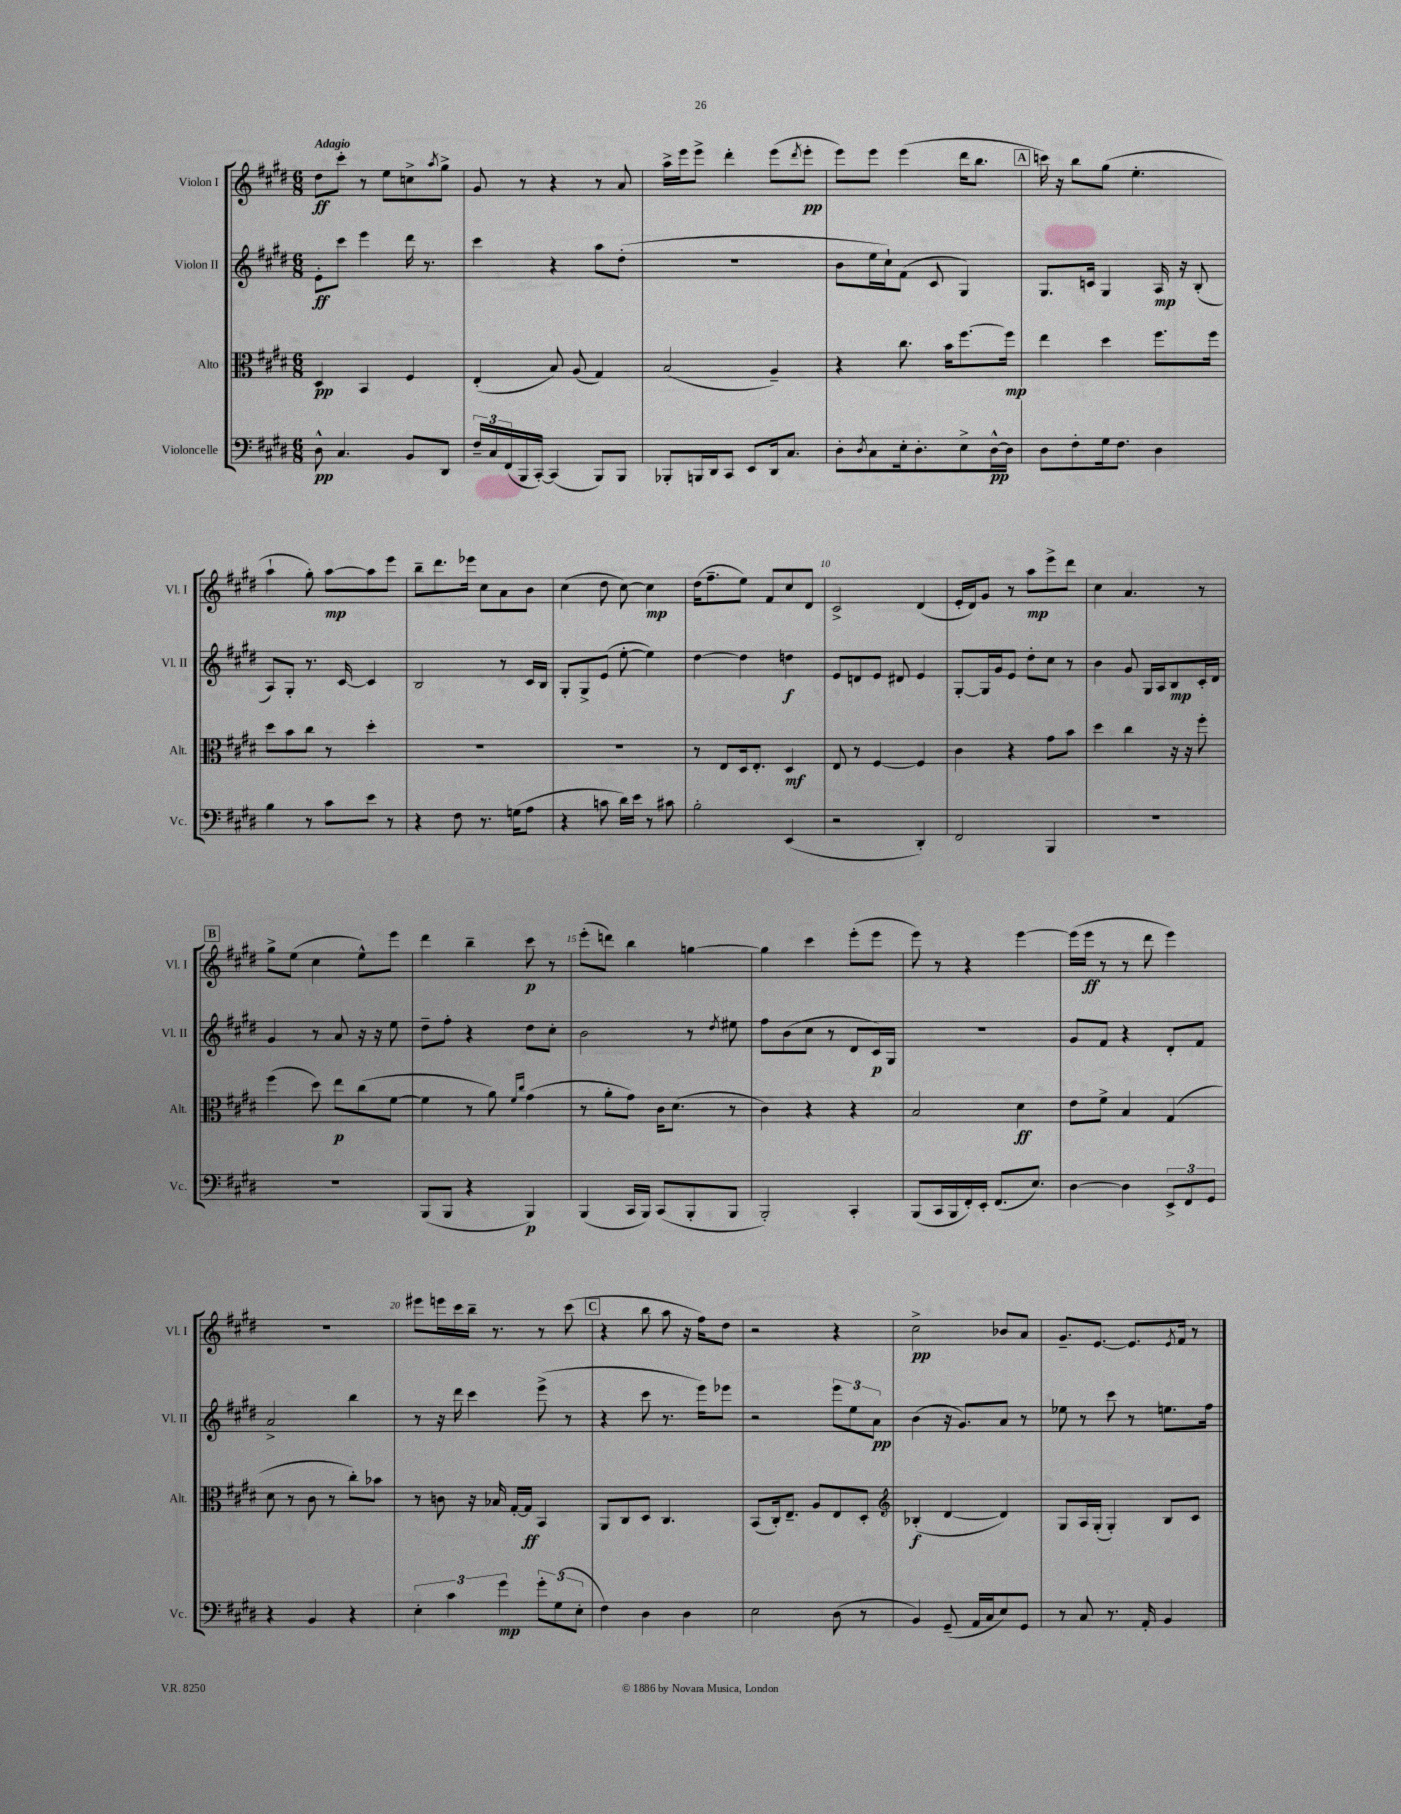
<<
\new StaffGroup <<
\new Staff = "s0" \with { instrumentName = "Violon I" shortInstrumentName = "Vl. I" } {
    \clef treble \key e \major \numericTimeSignature \time 6/8 \tempo "Adagio"
    dis''8\ff cis'''8-. r8 e''8 c''8-> \acciaccatura { a''8 } gis''8-> |
    gis'8 r8 r4 r8 a'8 |
    a''16-> e'''16 e'''8-> dis'''4-. e'''8( \acciaccatura { dis'''8 } e'''8-.\pp |
    e'''8) e'''8 e'''4( dis'''16 b''8. |
    \mark \markup { \box "A" } c'''16) r16 b''8 gis''8( e''4.-. |
    a''4-! gis''8-.) a''8~\mp a''8 e'''8 |
    b''8-- dis'''8. ees'''16 cis''8 a'8 b'8 |
    cis''4( dis''8 cis''8~) cis''4\mp |
    dis''16( fis''8.-- e''8) fis'8 cis''8 dis'8 |
    cis'2-> dis'4( |
    e'16-. dis'16) gis'8 r8 a''8\mp e'''8-> dis'''8 |
    cis''4 a'4. r8 |
    \mark \markup { \box "B" } gis''8-> e''8( cis''4 e''8-^) e'''8 |
    dis'''4 b''4-- cis'''8\p r8 |
    e'''8-.( d'''8) b''4 g''4~ |
    g''4 cis'''4 e'''8-.( e'''8 |
    e'''8) r8 r4 e'''4~ |
    e'''16( e'''16\ff r8 r8 dis'''8 e'''4) |
    R2. |
    eis'''8 e'''16 cis'''16 b''16-- r8. r8 cis'''8( |
    \mark \markup { \box "C" } r4 b''8 a''8 r16 fis''16) dis''8 |
    r2 r4 |
    cis''2->\pp bes'8 a'8 |
    gis'8.-- e'8.~ e'8. \acciaccatura { e'8 } fis'16 r8 \bar "|." |
}
\new Staff = "s1" \with { instrumentName = "Violon II" shortInstrumentName = "Vl. II" } {
    \clef treble \key e \major \numericTimeSignature \time 6/8
    e'8-.\ff cis'''8 e'''4 dis'''16 r8. |
    cis'''4 r4 a''8 dis''8-.( |
    R2. |
    b'8 e''16 cis''16-!) fis'8( cis'8 gis4) |
    \mark \markup { \box "A" } gis8. c'16 gis4 a16\mp r16 b8-.( |
    a8) gis8-. r8. cis'16~ cis'4 |
    b2 r8 cis'16 b16 |
    gis8-. gis8-> e'8( e''8~-. e''4) |
    dis''4~ dis''4 d''4\f |
    e'8 d'8 e'8 dis'8 e'4 |
    gis8~-. gis16 gis'16 e'8 dis''8-. cis''8 r8 |
    b'4 gis'8 gis16 a16 b8\mp cis'16-. dis'16 |
    \mark \markup { \box "B" } gis'4 r8 a'8 r16 r16 e''8 |
    dis''8-- fis''8-. r4 dis''8 cis''8-. |
    b'2 r8 \acciaccatura { dis''8 } eis''8 |
    fis''8 b'8( cis''8 r8 dis'8 cis'16\p) gis16 |
    R2. |
    gis'8 fis'8 r4 dis'8-. fis'8 |
    a'2-> b''4 |
    r8 r16 dis'''16 cis'''4 e'''8->( r8 |
    \mark \markup { \box "C" } r4 cis'''8 r8. e'''16) ees'''8 |
    r2 \tuplet 3/2 { e'''8 e''8 a'8\pp } |
    b'4( r16 gis'8.) a'8 r8 |
    ees''8 r8 cis'''8 r8 e''8. fis''16 \bar "|." |
}
\new Staff = "s2" \with { instrumentName = "Alto" shortInstrumentName = "Alt." } {
    \clef alto \key e \major \numericTimeSignature \time 6/8
    dis4\pp b,4 fis4 |
    e4-.( b8) a8( gis4) |
    b2( a4--) |
    r4 cis''8. b'16 fis''8.~ fis''16\mp |
    \mark \markup { \box "A" } e''4 dis''4 fis''8. fis''16 |
    dis''8 b'8 cis''8 r8 dis''4-. |
    R2. |
    R2. |
    r8 e8 dis16 e8.-. dis4\mf |
    e8 r8 fis4~ fis4 |
    cis'4 r4 gis'8 b'8 |
    dis''4 cis''4 r16 r16 fis''8-. |
    \mark \markup { \box "B" } fis''4( dis''8) e''8\p cis''8( fis'8~ |
    fis'4 r8 a'8) \grace { fis'16 cis''16 } gis'4( |
    r8 a'8-. gis'8) cis'16 dis'8.( r8 |
    cis'4) r4 r4 |
    b2 dis'4\ff |
    e'8 fis'8-> b4 gis4( |
    dis'8 r8 cis'8 r8 cis''8-.) bes'8 |
    r8 c'8 r16 bes16 gis16~-. gis16\ff b,4 |
    \mark \markup { \box "C" } a,8 cis8 dis8 cis4. |
    b,8( cis16-.) e8.-- a8 e8 dis8-. |
    \clef treble bes4-.\f( dis'4~ dis'4) |
    gis8 a16 gis16-.( gis4-.) b8 cis'8 \bar "|." |
}
\new Staff = "s3" \with { instrumentName = "Violoncelle" shortInstrumentName = "Vc." } {
    \clef bass \key e \major \numericTimeSignature \time 6/8
    dis8-^\pp cis4. b,8 dis,8 |
    \tuplet 3/2 { fis16-- cis16 fis,16( } b,,16 cis,16~-.) cis,4( b,,8) b,,8 |
    bes,,8-. b,,16 dis,16 cis,8 e,8 dis,16 cis8. |
    dis8-. \acciaccatura { dis8 } cis8 e16-. dis8.-. e8-> dis16~-^\pp dis16 |
    \mark \markup { \box "A" } dis8 fis8-. gis16 fis8. dis4 |
    b4 r8 cis'8 e'8 r8 |
    r4 fis8 r8. g16( a8 |
    r4 c'8 dis'16) e'16 r8 cis'8 |
    b2-. e,4( |
    r2 dis,4-.) |
    fis,2 b,,4 |
    r2. |
    \mark \markup { \box "B" } R2. |
    b,,8( b,,8 r4 b,,4\p) |
    b,,4( cis,16 b,,16) cis,8( b,,8-. b,,8 |
    b,,2-.) cis,4-. |
    b,,8( cis,16 b,,16 fis,16-.) e,16-. fis,8.( e8.) |
    dis4~ dis4 \tuplet 3/2 { e,8-> fis,8 gis,8 } |
    r4 b,4 r4 |
    \tuplet 3/2 { e4-. cis'4 gis'4\mp } \tuplet 3/2 { gis'8-. gis8( e8-. } |
    \mark \markup { \box "C" } fis4) dis4 dis4 |
    e2 dis8( r8 |
    b,4) gis,8--( a,16 cis16 e8) gis,8 |
    r8 cis8 r8. a,16-. b,4 \bar "|." |
}
>>
>>
\layout { \context { \Score \override BarNumber.break-visibility = ##(#f #t #t) barNumberVisibility = #(every-nth-bar-number-visible 5) } }
